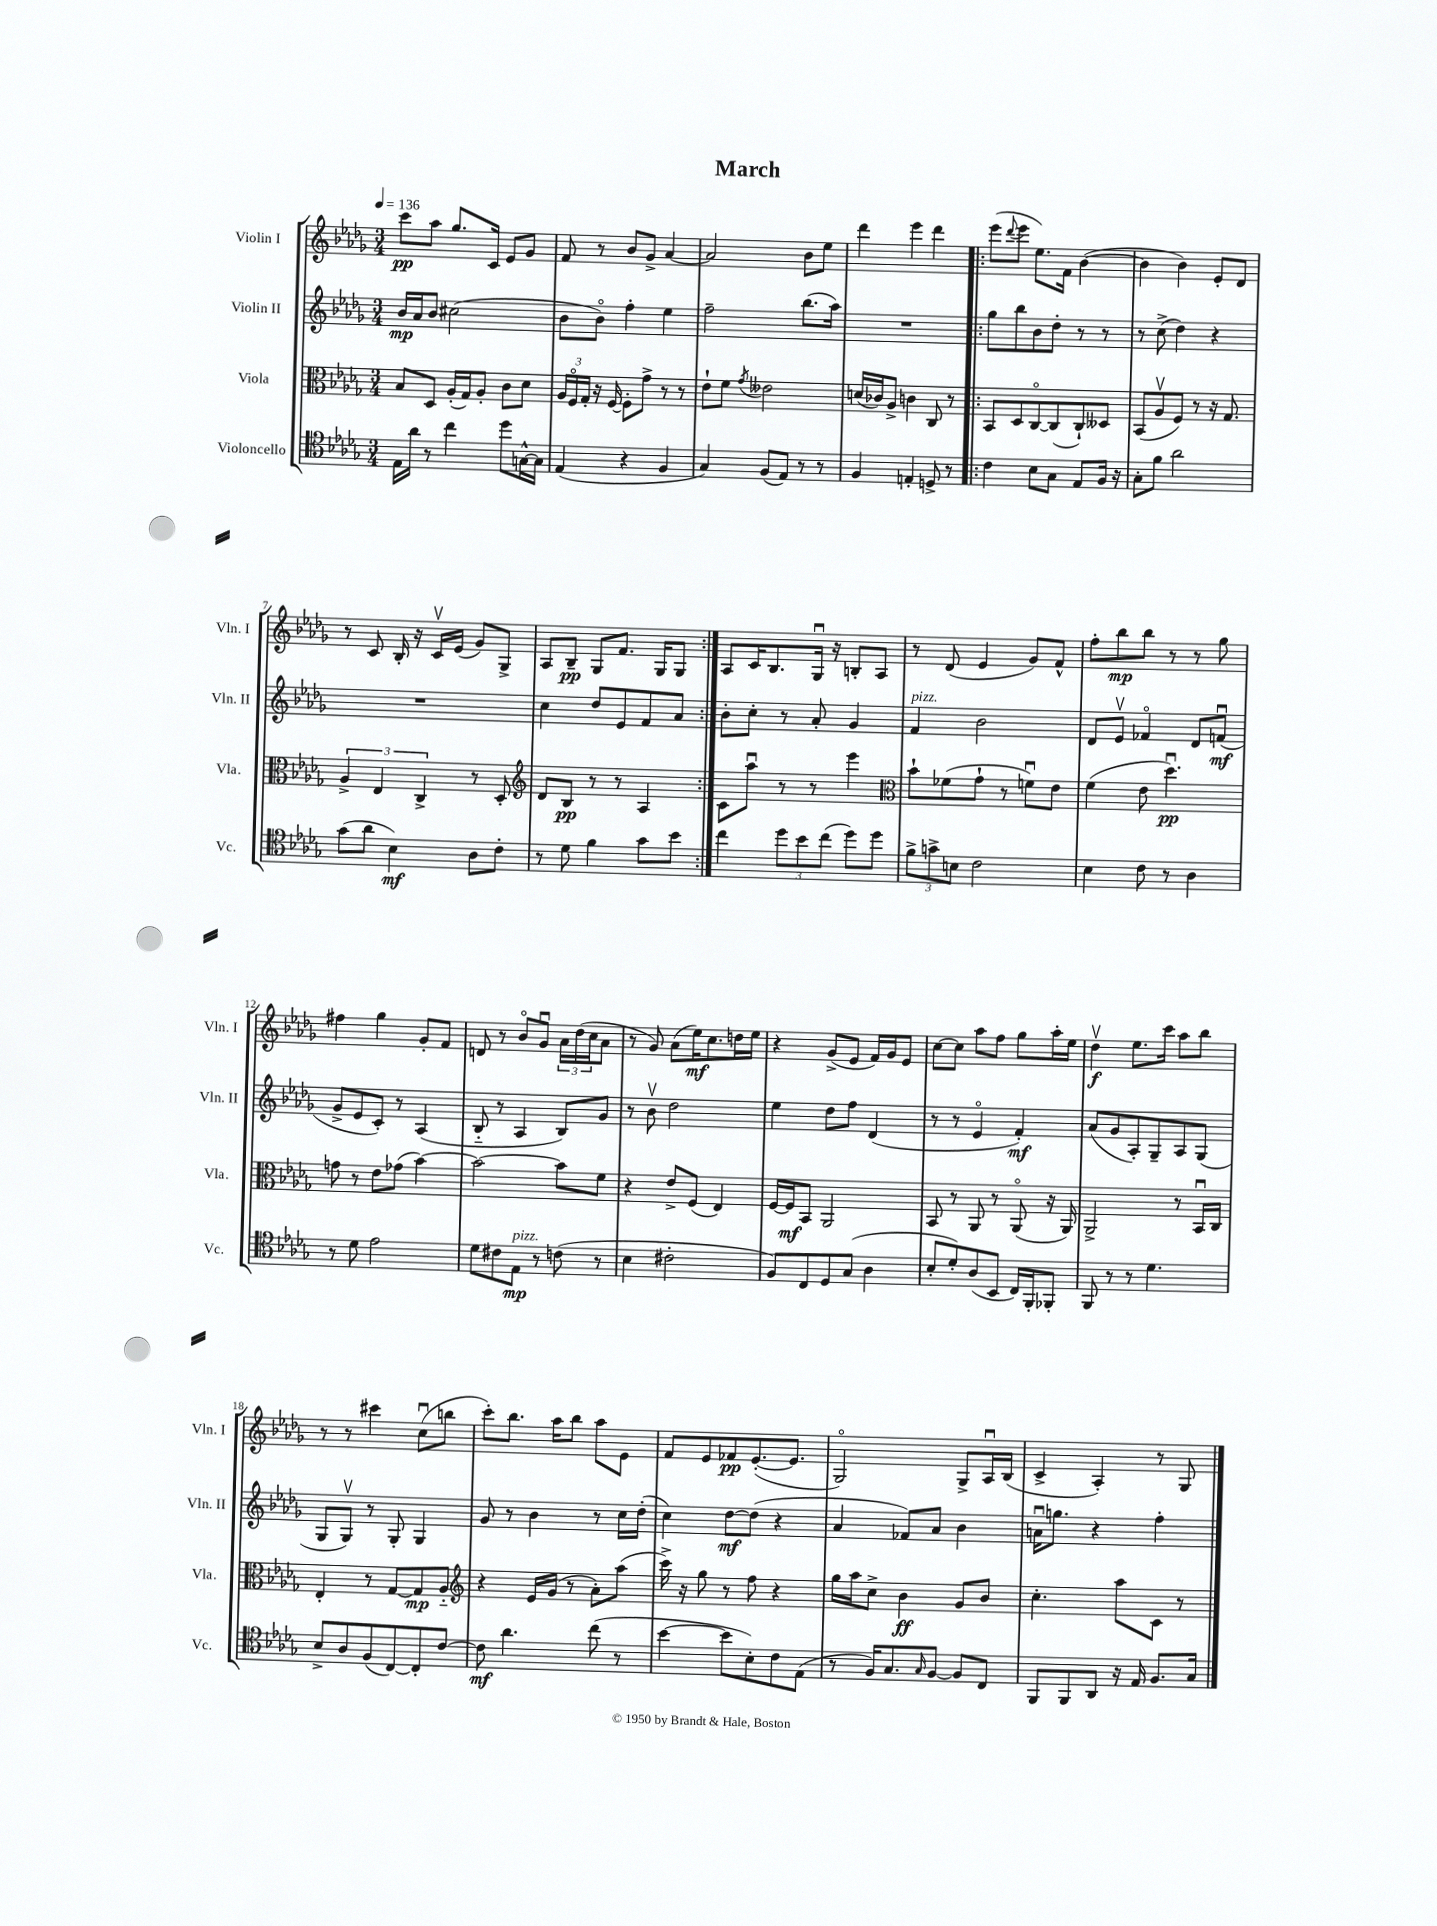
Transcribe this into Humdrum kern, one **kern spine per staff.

**kern	**kern	**kern	**kern
*staff4	*staff3	*staff2	*staff1
*clefC4	*clefC3	*clefG2	*clefG2
*k[b-e-a-d-g-]	*k[b-e-a-d-g-]	*k[b-e-a-d-g-]	*k[b-e-a-d-g-]
*M3/4	*M3/4	*M3/4	*M3/4
*MM136	*MM136	*MM136	*MM136
16E-	8B-	16b-	8ccc
16a-	.	16a-	.
8r	8D-	8b-	8aa-
4cc	(16A-'	(2cc#	8.gg-
.	16G-)	.	.
.	8A-'	.	.
.	.	.	16c
8dd-	8c	.	8e-
[16G^^	8d-	.	8g-
16G]	.	.	.
=	=	=	=
(4E-	24A-	8b-	8f
.	24Fo	.	.
.	24G-'	.	.
.	16r	8b-o)	8r
.	[16F	.	.
4r	8F']	4ff'	8b-
.	8g-^	.	8g-^
4F	8r	4ee-	[4a-
.	8r	.	.
=	=	=	=
4G-)	8e-`	2ff~	2a-]
.	8f	.	.
.	8qg-	.	.
(8F	2e--	.	.
8E-)	.	.	.
8r	.	(8.bb-	8b-
8r	.	.	8ee-
.	.	16aa-)	.
=	=	=	=
4F	(16d	2.r	4ddd-
.	16c-)	.	.
.	8A-^	.	.
4E'	4c	.	4eee-
8D^	8C	.	4ddd-
8r	8r	.	.
=!|:	=!|:	=!|:	=!|:
4c	8BB-	8gg-	(8eee-
.	.	.	8qqddd-
.	8D-	8bb-	8eee-
8B-	[8Co	8b-	8.ee-)
8G-	(8C]	8dd-'	.
.	.	.	16f
8E-	8C`)	8r	([4b-
16F	8D--	8r	.
16r	.	.	.
=	=	=	=
8G-'	(8BB-	8r	4b-]
8f	8A-v	(8cc^	.
2a-	8F)	4dd-)	4b-)
.	8r	.	.
.	16r	4r	8e-'
.	8.G-	.	.
.	.	.	8d-
=	=	=	=
(8g-	6A-^	2.r	8r
8a-	.	.	8c
.	6E-	.	.
4B-)	.	.	16B-'
.	.	.	16r
.	6C^	.	.
.	.	.	16cv
.	.	.	(16e-
8A-	8r	.	8g-)
8c'	8D-'	.	8G-^
=	=	=	=
*	*clefG2	*	*
8r	8d-	4cc	8A-
8d-	8B-	.	8B-~
4f	8r	8dd-	8G-
.	8r	8e-	8.f
8g-	4A-	8f	.
.	.	.	16G-
8b-	.	8a-	8G-
=:|!	=:|!	=:|!	=:|!
4cc	8c	8b-'	8A-
.	8aa-u	8cc'	16c
.	.	.	8.B-
12dd-	8r	8r	.
12b-	.	.	.
.	8r	8a-'	16G-u
(12cc	.	.	.
.	.	.	16r
8dd-)	4eee-	4g-	8B'
8dd-	.	.	8A-
=	=	=	=
*	*clefC3	*	*
12f^	8b-`	4f	8r
12g^	.	.	.
.	(8f-	.	(8d-
12B	.	.	.
2c	8g-`	2b-	4e-
.	8r	.	.
.	8fu)	.	8g-)
.	8e-	.	8f^^
=	=	=	=
4B-	(4f	8d-	8ff'
.	.	8e-v	8bb-
8c	8e-	4f-o	8bb-
8r	4.dd-u)	.	8r
4A-	.	8d-	8r
.	.	(8fu	8gg-
=	=	=	=
8r	8g	8g-^	4ff#
8d-	8r	8e-	.
2e-	8e-	8c')	4gg-
.	(8g-	8r	.
.	[4b-)	(4A-	8g-'
.	.	.	8f
=	=	=	=
8d-	2b-_	8B-'~	8d
8c#	.	8r	8r
8E-	.	4A-	8b-o
8r	.	.	8g-u
(8c	8b-]	8B-)	24a-
.	.	.	(24dd-
.	.	.	24cc
8r	8f	8g-	8a-
=	=	=	=
4B-	4r	8r	8r
.	.	8b-v	8g-)
2c#'	8e-^	2dd-	(8a-
.	(8F	.	16ee-)
.	.	.	8.cc
.	4E-)	.	.
.	.	.	16dd
.	.	.	16ee-
=	=	=	=
8F)	[16F	4ee-	4r
.	16F]	.	.
8C	8BB-	.	.
8D-	2AA-	8dd-	(8g-^
(8G-	.	8ff	8e-
4A-	.	(4d-	16f)
.	.	.	16g-
.	.	.	8e-
=	=	=	=
8B-'	8BB-	8r	[8cc
8d-')	8r	8r	8cc]
(8A-	8AA-	4e-o	8aa-
8BB-	8r	.	8ff
16C)	(8AA-o	4f')	8gg-
16FF'	.	.	.
8FF-'	16r	.	16aa-'
.	16AA-)	.	16ee-
=	=	=	=
8FF	2AA-^	(8a-	4dd-v
8r	.	8g-	.
8r	.	8A-')	8.ee-
4.d-	.	8G-~	.
.	.	.	16ccc
.	8r	8A-	8aa-
.	16BB-u	(8G-	8bb-
.	16C	.	.
=	=	=	=
8B-^	4E-'	8G-	8r
8A-	.	8G-v)	8r
(8F	8r	8r	4ccc#
[8C)	[8G-	8G-'	.
8C']	8G-]	4G-	(8ccu
[8c	8A-'~	.	8bb
=	=	=	=
*	*clefG2	*	*
8c]	4r	8g-	8ccc')
4.a-	.	8r	8.bb-
.	16e-	4b-	.
.	(16g-	.	16aa-
.	8r	.	8bb-
(8cc	8a-')	8r	8aa-
8r	(8aa-	16cc	8e-
.	.	(16dd-'	.
=	=	=	=
[4b-	16ccc^)	4cc)	8f
.	16r	.	.
.	8gg-	.	8e-
8b-]	8r	[8dd-	8f-
8B-')	8ff	(8dd-]	([8.e-'
8c	4r	4r	.
.	.	.	8.e-]
(8E-	.	.	.
=	=	=	=
8r	16gg-	4a-	2G-o)
.	16aa-	.	.
16F)	8cc^	.	.
8.G-	.	.	.
.	4b-	8f-)	.
16qqG-	.	.	.
[8F	.	8a-	.
8F]	8g-	4b-	8G-^
8C	8b-	.	16A-u
.	.	.	(16B-
=	=	=	=
8FF	4.cc'	16au	4c^
.	.	8.gg	.
8FF	.	.	.
8AA-	.	4r	4A-')
16r	8aa-	.	.
16E-	.	.	.
8.F	8c	4ff'	8r
.	8r	.	8G-
16G-	.	.	.
==	==	==	==
*-	*-	*-	*-
